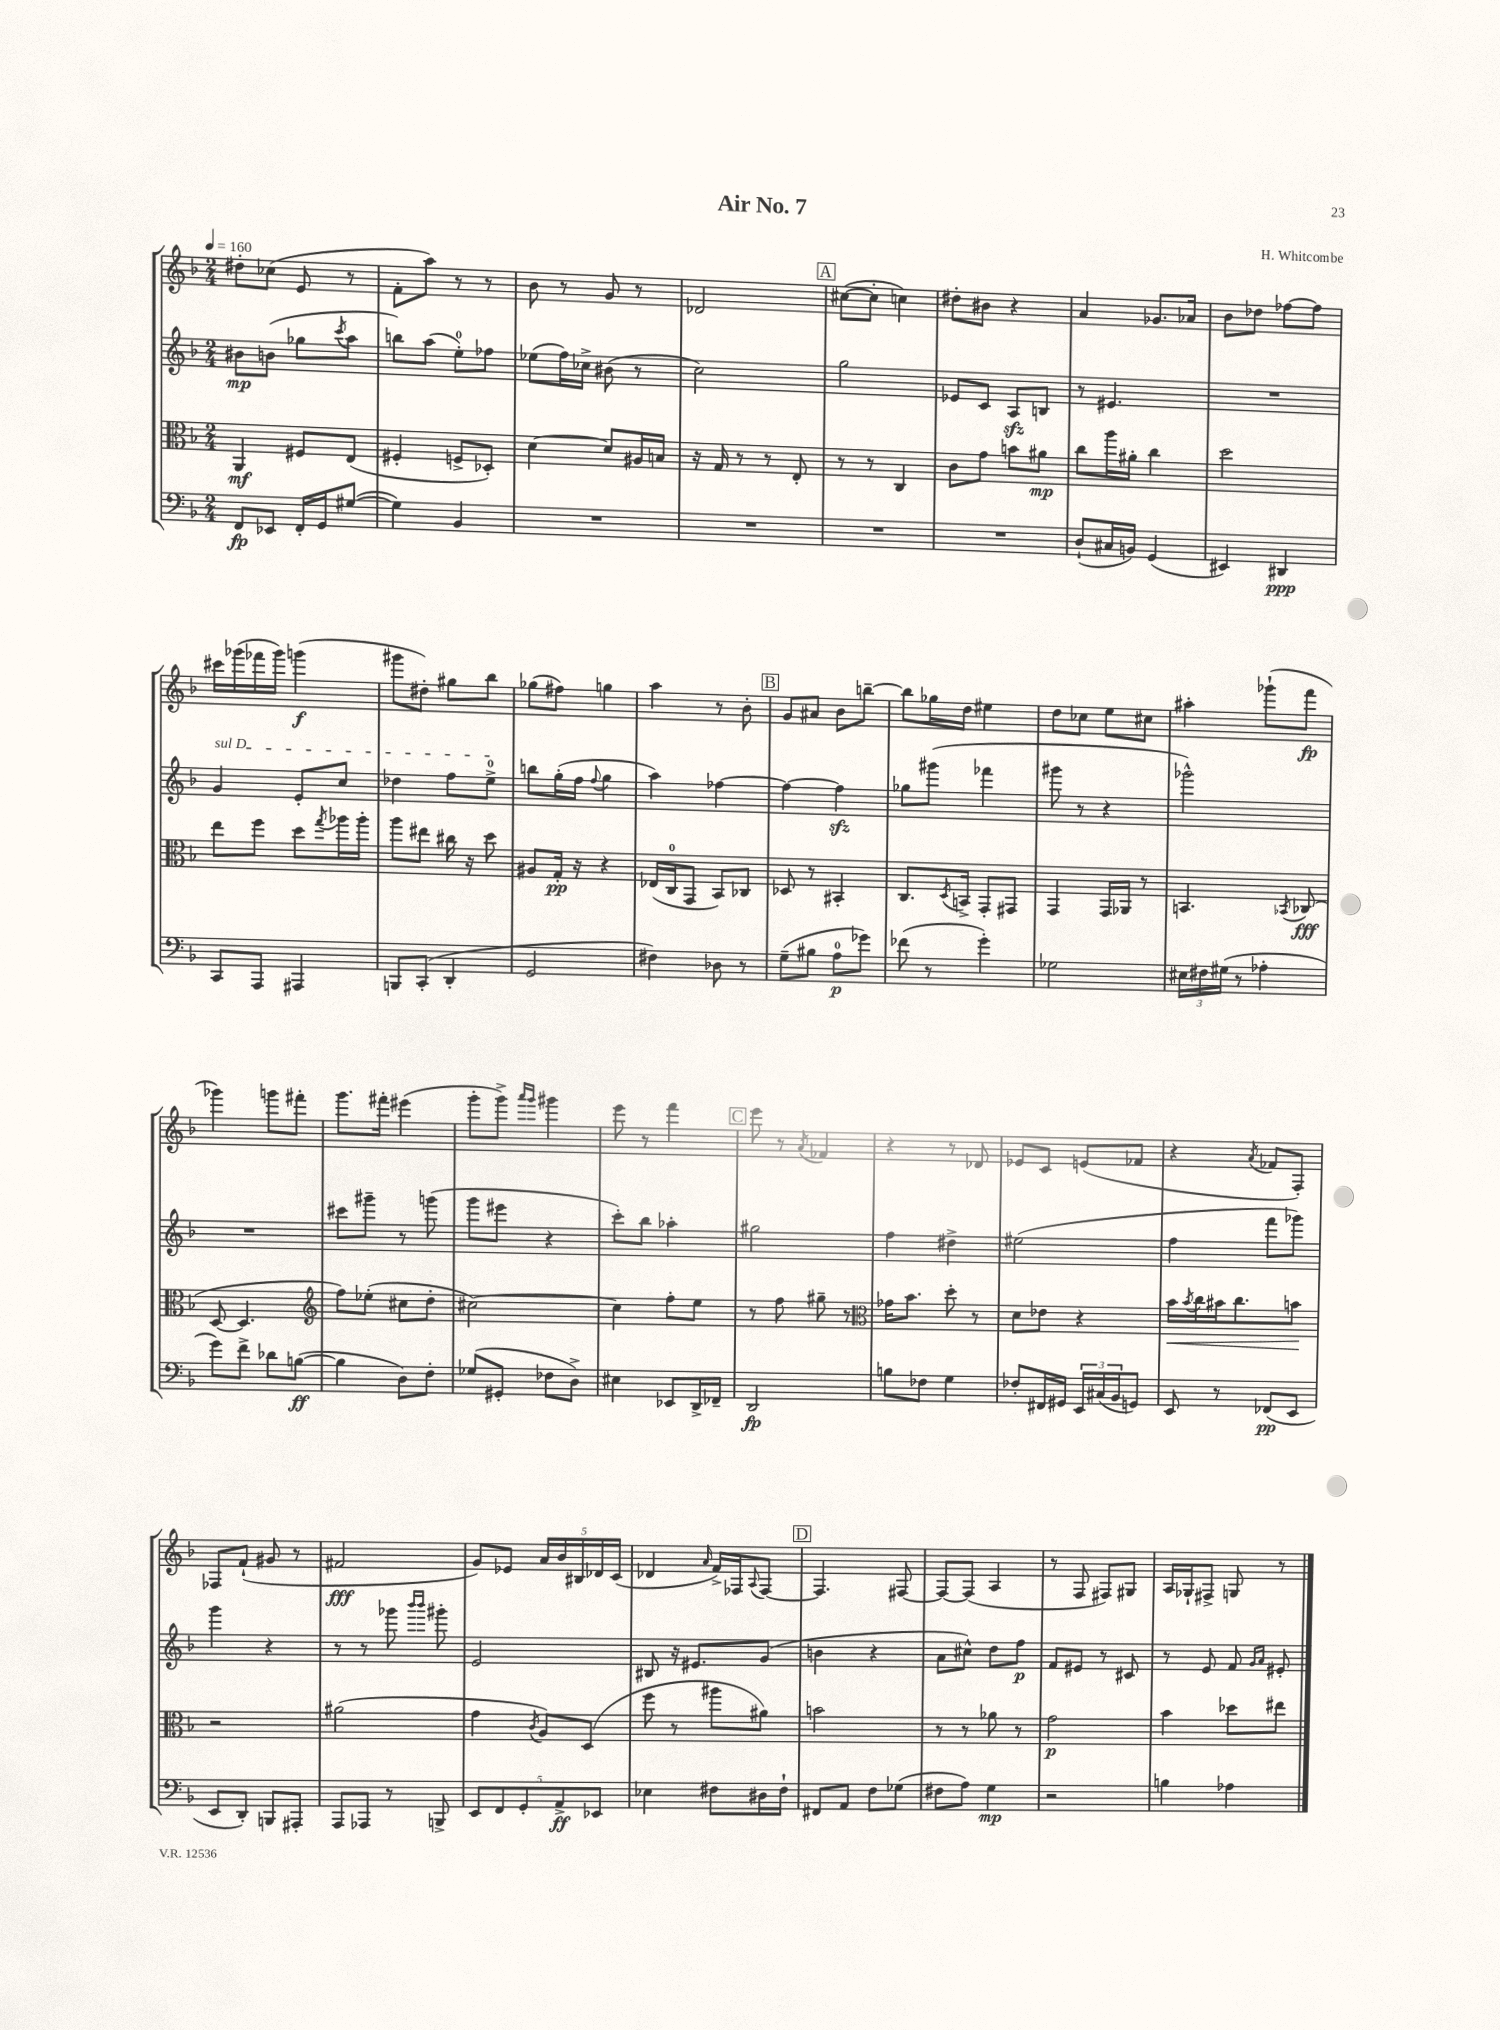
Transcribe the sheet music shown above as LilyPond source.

\header { title = "Air No. 7" composer = "H. Whitcombe" }
<<
\new StaffGroup <<
\new Staff = "s0" {
    \clef treble \key f \major \numericTimeSignature \time 2/4 \tempo 4 = 160
    dis''8-. ces''8( e'8 r8 |
    f'8-. a''8) r8 r8 |
    bes'8 r8 g'8 r8 |
    des'2 |
    \mark \markup { \box "A" } cis''8~( cis''8-. c''4) |
    dis''8-. bis'8 r4 |
    a'4 ges'8. aes'16 |
    bes'8 des''8 fes''8~ fes''8 |
    cis'''16 ges'''16( fes'''16 ges'''16) g'''4\f( |
    gis'''8 dis''8-.) gis''8 bes''8 |
    ges''8( fis''8) g''4 |
    a''4 r8 bes'8-. |
    \mark \markup { \box "B" } g'8 ais'8 bes'8 b''8~-- |
    b''8 ges''16 d''16 eis''4 |
    d''8 ces''8 e''8 cis''8 |
    ais''4-. ges'''8-!( f'''8\fp |
    ges'''4) g'''8 fis'''8-. |
    g'''8. fis'''16-. eis'''4( |
    g'''8-. g'''8->) \grace { a'''16 g'''16 } gis'''4 |
    e'''8 r8 f'''4 |
    \mark \markup { \box "C" } e'''8 r8 \acciaccatura { a'8 } fes'4 |
    r4 r8 des'8 |
    ees'8 c'8 e'8( fes'8 |
    r4 \acciaccatura { a'8 } fes'8 f8-.) |
    fes8 f'8-!( gis'8 r8 |
    fis'2\fff |
    g'8) ees'8 \tuplet 5/4 { a'16 bes'16 bis16 des'16 c'16( } |
    des'4 \grace { a'16 } f'16->) fes16 \appoggiatura { a8 } fes8~ |
    \mark \markup { \box "D" } fes4. fis8~ |
    fis8~ fis8( a4 |
    r8 f8 fis8) gis8 |
    a16 ges16-! fis8-> g8 r8 \bar "|." |
}
\new Staff = "s1" {
    \clef treble \key f \major \numericTimeSignature \time 2/4
    bis'8\mp b'8( ges''8 \acciaccatura { c'''8 } a''8 |
    b''8) a''8( e''8-0-.) fes''8 |
    ees''8( f''16) ces''16-> bis'8( r8 |
    c''2) |
    \mark \markup { \box "A" } g''2 |
    ees'8 c'8 a8\sfz b8 |
    r8 eis'4. |
    R2 |
    \once \override TextSpanner.bound-details.left.text = \markup { \italic "sul D" } g'4\startTextSpan e'8-. c''8 |
    des''4 f''8 e''8-0->\stopTextSpan |
    b''8 g''16-.( f''16 \appoggiatura { f''8 } g''4 |
    a''4) fes''4~ |
    \mark \markup { \box "B" } fes''4~ fes''4\sfz |
    ges''8 gis'''8( fes'''4 |
    gis'''8 r8 r4 |
    ges'''2-^) |
    R2 |
    cis'''8 gis'''8-- r8 g'''8( |
    g'''8 eis'''8 r4 |
    c'''8-.) bes''8 aes''4-. |
    \mark \markup { \box "C" } gis''2 |
    f''4 dis''4-> |
    eis''2( |
    f''4 f'''8 ges'''8) |
    g'''4 r4 |
    r8 r8 ges'''8 \grace { bes'''16 bes'''16 } gis'''8-. |
    e'2 |
    bis8 r16 eis'8. g'8( |
    \mark \markup { \box "D" } b'4 r4 |
    a'8 cis''8-^) d''8 f''8\p |
    f'8 eis'8 r8 cis'8 |
    r8 e'8 f'8 \grace { g'16 a'16 } eis'8-. \bar "|." |
}
\new Staff = "s2" {
    \clef alto \key f \major \numericTimeSignature \time 2/4
    a,4\mf fis8 e8( |
    fis4-. f8-> des8-.) |
    d'4~ d'8 ais16 b16 |
    r16 g16 r8 r8 e8-. |
    \mark \markup { \box "A" } r8 r8 c4 |
    c'8 g'8 b'8 ais'8\mp |
    c''8 a''16 ais'16-. c''4 |
    d''2 |
    e''8 f''8 d''8 \acciaccatura { g''8 } aes''16 aes''16-. |
    a''8 eis''8 cis''16 r16 d''8 |
    ais8 g16-.\pp r16 r4 |
    ees16( c16-0 g,8 bes,8) ces8 |
    \mark \markup { \box "B" } des8 r8 bis,4-. |
    c8. \acciaccatura { d8 } b,16-> g,8-. gis,8 |
    g,4 g,16 aes,16 r8 |
    b,4. \acciaccatura { bes,8 } ces8\fff( |
    d8~ d4. |
    \clef treble f''8) ees''8-.( cis''8 d''8-. |
    cis''2~) |
    cis''4 f''8-. e''8 |
    \mark \markup { \box "C" } r8 f''8 gis''8-- r8 |
    \clef alto ges'16 bes'8. d''8-. r8 |
    d'8 ees'8 r4 |
    bes'16\< \acciaccatura { bes'8 } c''16 bis'16 c''8. b'8\! |
    r2 |
    ais'2( |
    g'4 \acciaccatura { c'8 } a8) d8( |
    f''8 r8 ais''8 ais'8) |
    \mark \markup { \box "D" } b'2 |
    r8 r8 aes'8 r8 |
    g'2\p |
    bes'4 des''8 eis''8 \bar "|." |
}
\new Staff = "s3" {
    \clef bass \key f \major \numericTimeSignature \time 2/4
    f,8\fp ees,8 f,16-. g,16 gis8~( |
    gis4) bes,4 |
    R2 |
    R2 |
    \mark \markup { \box "A" } R2 |
    R2 |
    d8-!( cis16 b,16) g,4( |
    eis,4) dis,4\ppp |
    c,8 a,,8 ais,,4 |
    b,,8 c,8-.( d,4-. |
    g,2 |
    fis4) des8 r8 |
    \mark \markup { \box "B" } g8--( bis8 a8-0\p ges'8) |
    fes'8( r8 g'4-.) |
    ges2 |
    \tuplet 3/2 { eis16 fis16 gis16( } r8 aes4-. |
    g'8) f'8-> des'8 b8~\ff( |
    b4 d8) f8-. |
    ges8( gis,8-. fes8 d8->) |
    eis4 ees,8 d,16-> fes,16-- |
    \mark \markup { \box "C" } d,2\fp |
    b8 fes8 g4 |
    fes8-. fis,16 gis,16 \tuplet 3/2 { e,16 cis16( bes,16 } g,8) |
    e,8 r8 fes,8\pp( e,8 |
    e,8 d,8-.) b,,8 ais,,8-. |
    a,,8 aes,,8 r8 b,,8-> |
    \tuplet 5/4 { e,8 f,8 g,8-. a,8->\ff ees,8 } |
    ees4 fis8 dis16 fis16-! |
    \mark \markup { \box "D" } fis,8 a,8 f8 ges8( |
    fis8 a8) g4\mp |
    r2 |
    b4 aes4 \bar "|." |
}
>>
>>
\layout { \context { \Score \remove "Bar_number_engraver" } }
